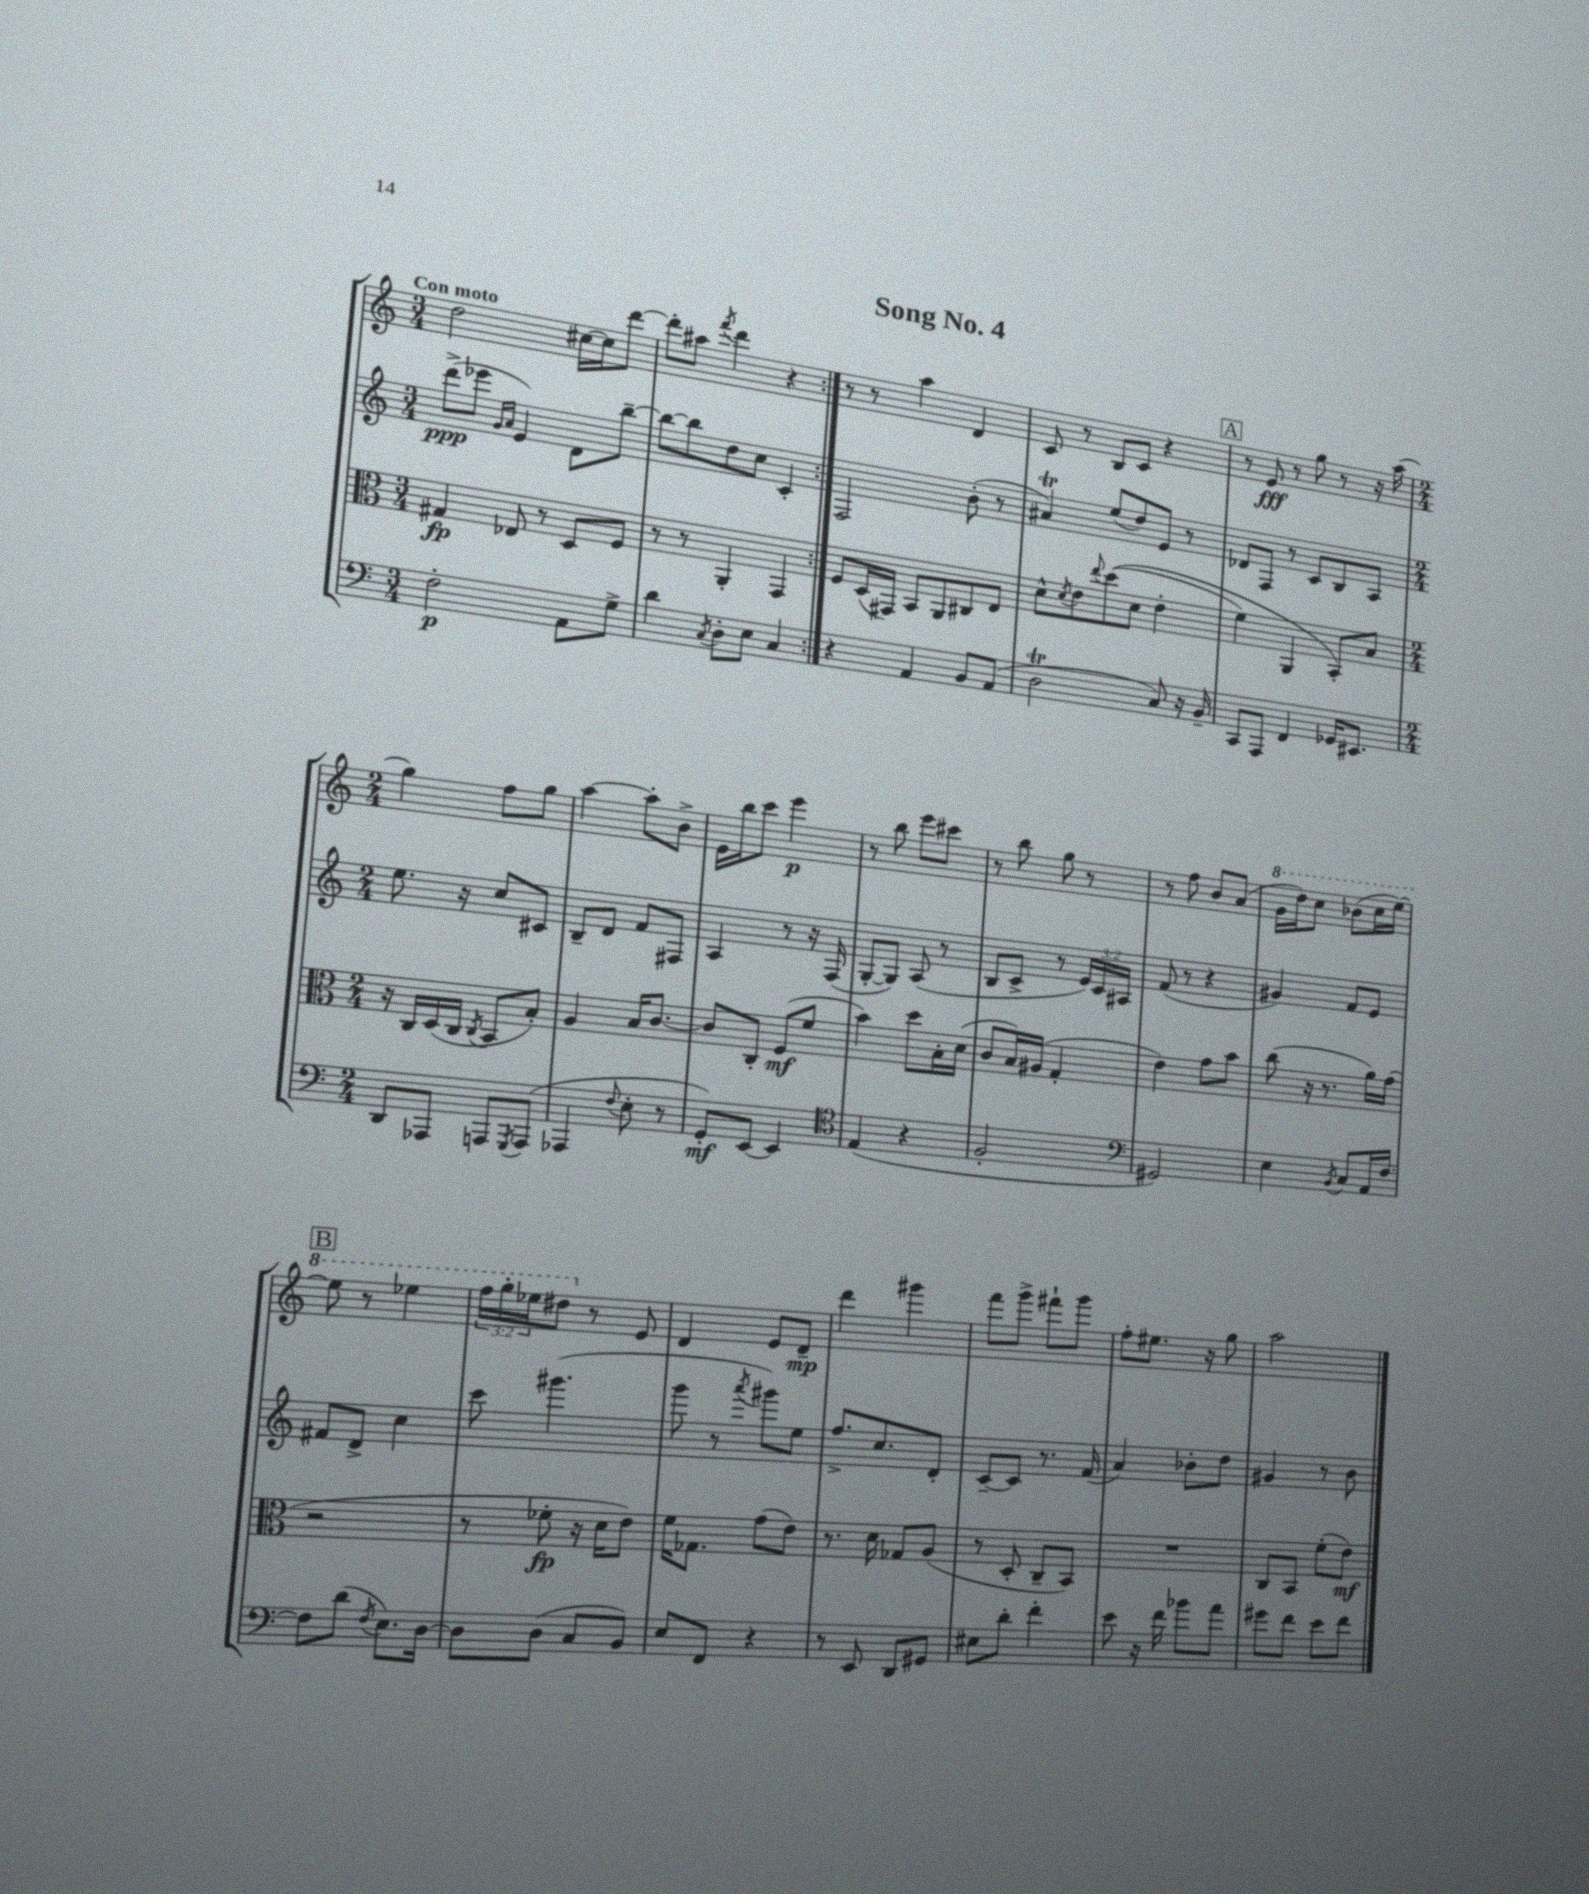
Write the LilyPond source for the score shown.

\header { title = "Song No. 4" }
<<
\new StaffGroup <<
\new Staff = "s0" {
    \clef treble \key c \major \numericTimeSignature \time 3/4 \override Staff.TupletNumber.text = #tuplet-number::calc-fraction-text \tempo "Con moto"
    \repeat volta 2 { d''2 cis''16~ cis''16 d'''8~ |
    d'''8-. ais''8 \acciaccatura { f'''8 } d'''4 r4 | }
    r8 r8 a''4 d'4 |
    c'8 r8 b8 c'8 r4 |
    \mark \markup { \box "A" } r8 e'8\fff r8 g''8 r8 r16 a''16( |
    \numericTimeSignature \time 2/4 g''4) f''8 g''8 |
    a''4~ a''8-. b'8-> |
    e'16 b''16 c'''8 e'''4\p |
    r8 b''8 e'''8 cis'''8 |
    r8 b''8 g''8 r8 |
    r8 f''8 b'8 a'8( |
    \ottava #1 g''16 d'''16) c'''8 bes''8( c'''16 e'''16~) |
    \mark \markup { \box "B" } e'''8 r8 ees'''4 |
    \tuplet 3/2 { f'''16 g'''16-. ees'''16 } dis'''8 \ottava #0 r8 e'8 |
    d'4 e'8 d'8--\mp |
    d'''4 gis'''4 |
    f'''8 g'''8-> fis'''8-! g'''8 |
    f''8-. eis''8. r16 g''8 |
    a''2 \bar "|." |
}
\new Staff = "s1" {
    \clef treble \key c \major \numericTimeSignature \time 3/4 \override Staff.TupletNumber.text = #tuplet-number::calc-fraction-text
    \repeat volta 2 { d'''8->\ppp( ees'''8 \grace { g'16 a'16 } e'4) d'8 b''8~-- |
    b''8~ b''8 d''8 c''8 c'4-. | }
    f2 b'8-.( r8 |
    ais'4\trill) e''8( d''8) e'8 r8 |
    \mark \markup { \box "A" } des'8 f8 r8 c'8 b8 a8 |
    \numericTimeSignature \time 2/4 e''8. r16 c''8 cis'8 |
    b8-- d'8 f'8 fis8 |
    a4 r8 r16 f16( |
    g8~-. g8) a8( r8 |
    b8 c'8-> r8 \tuplet 3/2 { e'16) c'16 ais16 } |
    f'8( r8 r4 |
    gis'4) f'8 e'8 |
    \mark \markup { \box "B" } fis'8 d'8-> c''4 |
    c'''8 gis'''4.( |
    g'''8 r8 \acciaccatura { a'''8 } gis'''8) e''8 |
    f''8.-> c''8. d'8-. |
    c'8~-- c'8 r8. f'16( |
    a'4) bes'8-. d''8 |
    gis'4 r8 b'8 \bar "|." |
}
\new Staff = "s2" {
    \clef alto \key c \major \numericTimeSignature \time 3/4
    \repeat volta 2 { gis4\fp ees8 r8 d8 f8 |
    r8 r8 a,4-. g,4 | }
    f8 d16( gis,16) b,8 a,8 cis8 e8 |
    d'8-^ \acciaccatura { d'8 } e'8 \appoggiatura { e''8 } d''8(\( d'8 e'4-. |
    \mark \markup { \box "A" } f'4) a,4 b,8-.\) b8 |
    \numericTimeSignature \time 2/4 r16 c16 d16( c16 \acciaccatura { c8 } b,8 b8-.) |
    a4 b16 c'8.~ |
    c'8 c8-. f8\mf( f'8 |
    b'4) d''8 b16-. d'16( |
    c'8 b16) ais16( g4-. |
    e'4) g'8 b'8 |
    c''8( r16 r8. a'16) g'16( |
    \mark \markup { \box "B" } r2 |
    r8 fes'8-.\fp r16 d'16 e'8) |
    f'16 ges8. g'8( e'8) |
    r8. d'16 ges8 a8( |
    r8 d8-. c8-- b,8) |
    R2 |
    c8 b,8 f'8-.( e'8\mf) \bar "|." |
}
\new Staff = "s3" {
    \clef bass \key c \major \numericTimeSignature \time 3/4
    \repeat volta 2 { f2-.\p a,8 g8-> |
    d'4 \acciaccatura { c8 } d8-. e8 c4 | }
    r4 a,4 b,8 a,8( |
    d2\trill c8) r16 b,16-- |
    \mark \markup { \box "A" } c,8 a,,8 f,4 ges,16 eis,8. |
    \numericTimeSignature \time 2/4 d,8 aes,,8 a,,8 \acciaccatura { g,,8 } a,,8( |
    aes,,4 \appoggiatura { f8 } e8-. r8 |
    g,8-.\mf) e,8~ e,4 |
    \clef tenor e4( r4 |
    f2-. |
    \clef bass gis,2) |
    e4 \acciaccatura { b,8 } c8 a,16 f16~ |
    \mark \markup { \box "B" } f8 d'8( \acciaccatura { f8 } e8.) d16~ |
    d8 d8( c8 b,8) |
    e8 f,8 r4 |
    r8 e,8 d,8 gis,8 |
    eis8 d'8-. f'4-. |
    e'8 r16 f'16 bes'8 a'8 |
    gis'8 f'8 e'8 f'8 \bar "|." |
}
>>
>>
\layout { \context { \Score \remove "Bar_number_engraver" } }
